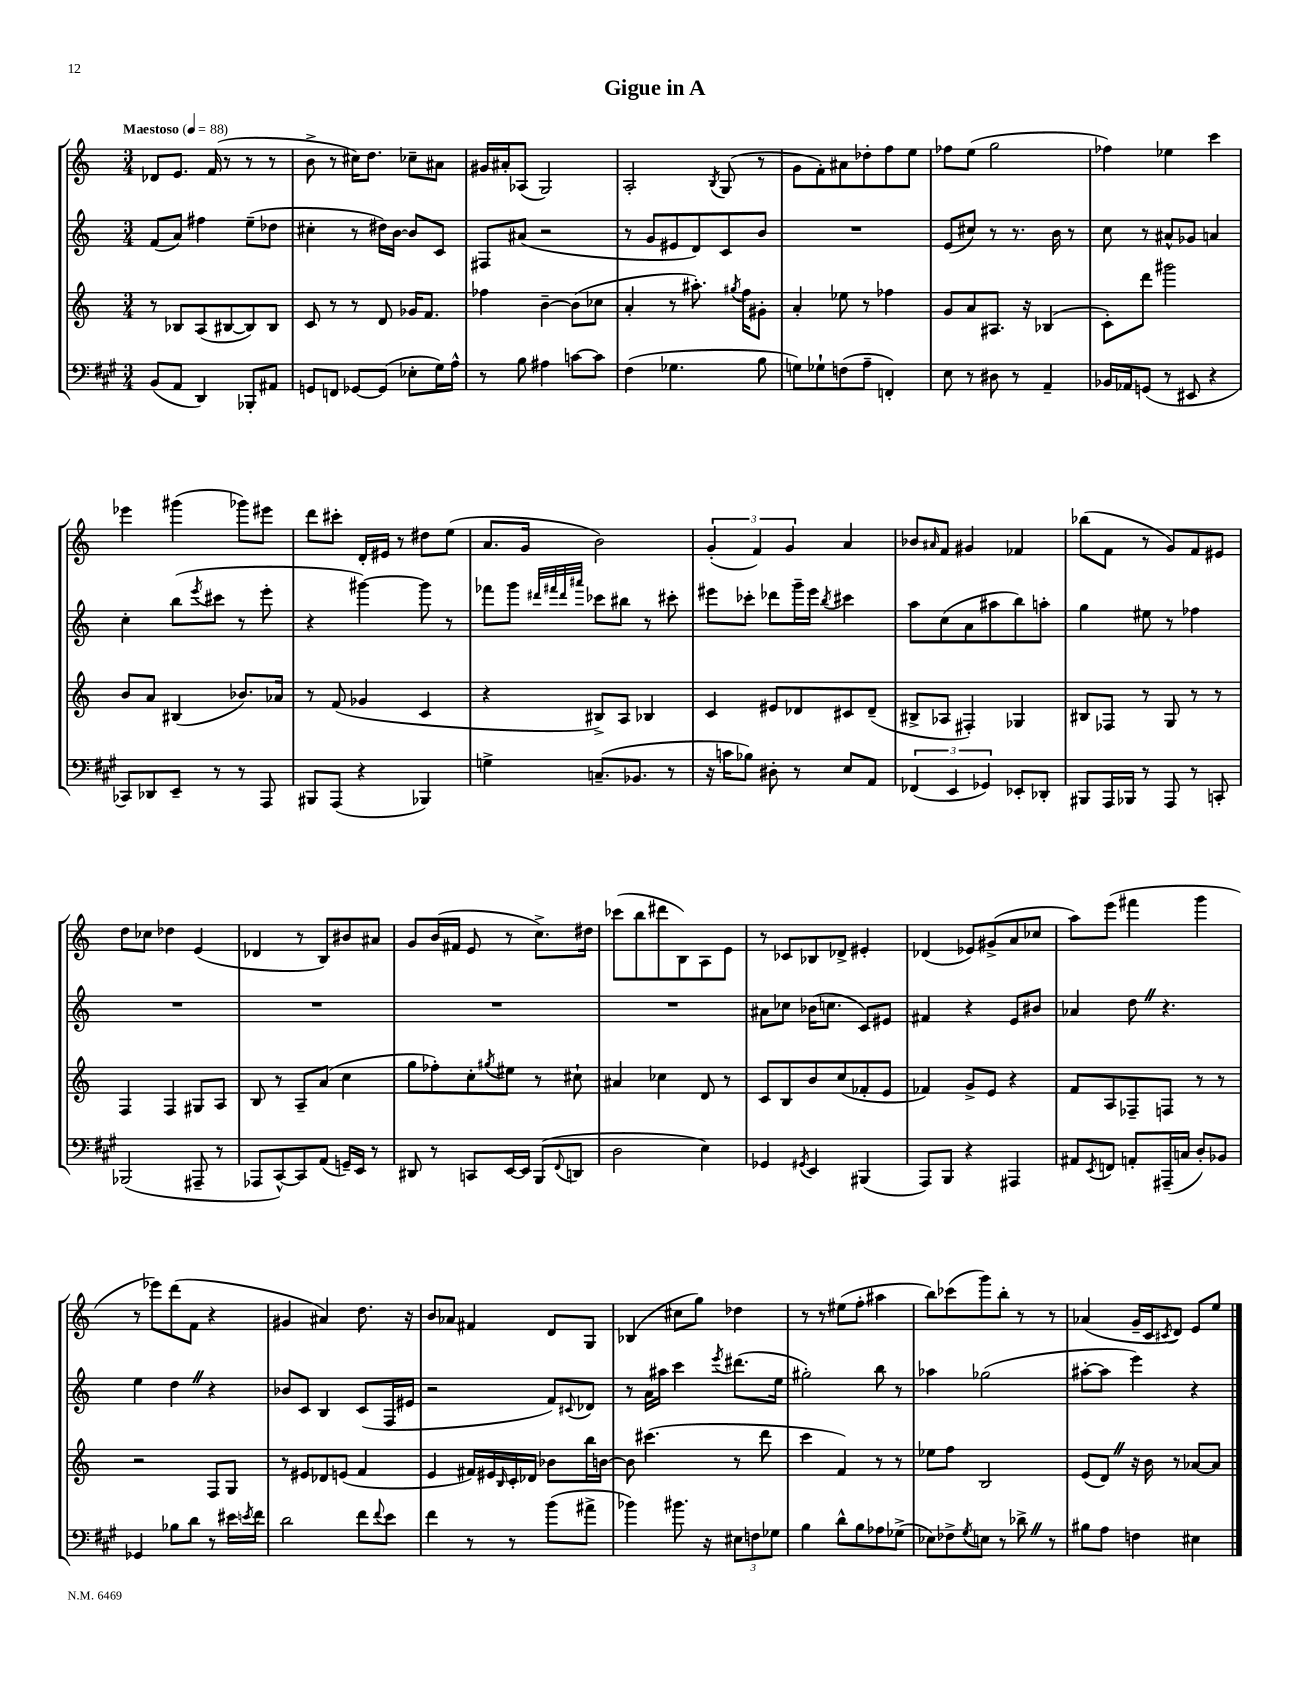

**kern	**kern	**kern	**kern
*staff4	*staff3	*staff2	*staff1
*clefF4	*clefG2	*clefG2	*clefG2
*k[f#c#g#]	*k[]	*k[]	*k[]
*M3/4	*M3/4	*M3/4	*M3/4
*MM88	*MM88	*MM88	*MM88
(8BB/L	8r	(8f/L	8d-/L
8AA/J	8B-/L	8a/J)	8.e/J
4DD/)	(8A/	4ff#\	.
.	.	.	(16f/
.	[8B#/	.	8r
8BBB-'/L	8B#/])	(8ee~\L	8r
8AA#/J	8B#/J	8dd-\J	8r
=	=	=	=
8GG/L	8c/	4cc#'\	8b^\
8FF/J	8r	.	8r
[8GG-/L	8r	8r	16cc#\LK)
.	.	.	8.dd\J
(8GG-/]J	8d/	16dd#\LL)	.
.	.	[16b\JJ	.
8E-'\L	16g-/LK	8b/]L	8cc-~\L
.	8.f/J	.	.
16G#\L)	.	8c/J	8a#\J
16A^^\JJ	.	.	.
=	=	=	=
8r	4ff-\	8F#/L	16g#/LL
.	.	.	16a#'/J
8B\	.	(8a#/J	(8A-/J
4A#\	[4b~\	2r	2G/)
[8c\L	(8b\]L	.	.
8c\]J	8cc-\J	.	.
=	=	=	=
(4F#\	4a'/	8r	2A'/
.	.	8g/L	.
4.G-\	8r	8e#/	.
.	8.aa#'\)	8d/)	.
.	.	.	8qB/
.	.	8c/	(8G/
.	8qgg#/	.	.
.	16ff\LK	.	.
8B\	8g#'\J	8b/J	8r
=	=	=	=
8G\L)	4a'/	2.r	8g\L
8G-`\	.	.	8f'\)
(8F\	8ee-\	.	8a#\
8A~\J	8r	.	8dd-'\
4FF'/)	4ff-\	.	8ff\
.	.	.	8ee\J
=	=	=	=
8E\	8g/L	(8e/L	8ff-\L
8r	8a/	8cc#/J)	(8ee\J
8D#\	8.A#/J	8r	2gg\
8r	.	8.r	.
.	16r	.	.
4AA~/	(4B-/	.	.
.	.	16b\	.
.	.	8r	.
=	=	=	=
16BB-/LL	8c'\L)	8cc\	4ff-\)
16AA-/J	.	.	.
(8GG/J	8ddd\J	8r	.
8r	2ggg#\	8a#^^/L	4ee-\
8EE#/	.	8g-/J	.
4r	.	4a/	4ccc\
=	=	=	=
8CC-/L)	8b/L	4cc'\	4eee-\
8DD-/	8a/J	.	.
8EE~/J	(4B#/	(8bb\L	(4ggg#\
.	.	8qeee/	.
8r	.	8ccc#\J	.
8r	8.b-/L)	8r	8ggg-\L)
8AAA/	.	8eee'\	8eee#\J
.	16a-/Jk	.	.
=	=	=	=
8BBB#/L	8r	4r	8ddd\L
(8AAA/J	(8f/	.	8ccc#'\J
4r	4g-/	[4ggg#\)	16d'/LL
.	.	.	16e#/JJ
.	.	.	8r
4BBB-/)	4c/	8ggg#\]	8dd#\L
.	.	8r	(8ee\J
=	=	=	=
4G^\	4r	8fff-\L	8.a/L
.	.	8ggg\J	.
.	.	.	16g/Jk
.	.	32qqddd#/LLL	.
.	.	32qqfff#/	.
.	.	32qqddd#/	.
.	.	32qqaaa#/JJJ	.
(8.C~/L	8B#^/L)	8ccc-\L	2b\)
.	8A/J	8bb#\J	.
8.BB-/J	.	.	.
.	4B-/	8r	.
8r	.	8ccc#'\	.
=	=	=	=
16r	4c/	8eee#\L	(6g'/
16c\LK	.	.	.
8B-\J)	.	8ccc-'\J	.
.	.	.	6f/)
8D#'\	8e#/L	8ddd-\L	.
.	.	.	6g/
8r	8d-/	16ggg~\L	.
.	.	16eee#\JJ	.
.	.	8qbb/	.
8E/L	8c#/	4ccc#\	4a/
8AA/J	(8d-~/J	.	.
=	=	=	=
(6FF-/	8B#^/L	8aa\L	8b-/L
.	.	.	16qqa#/
.	8A-/J	(8cc\	8f/J
6EE/	.	.	.
.	4F#'/)	8a\	4g#/
6GG-/)	.	.	.
.	.	8aa#\	.
8EE-'/L	4G-/	8bb\)	4f-/
8DD-'/J	.	8aa'\J	.
=	=	=	=
8BBB#/L	8B#/L	4gg\	(8bb-\L
16AAA/L	8F-/J	.	8f\J
16BBB-/JJ	.	.	.
8r	8r	8ee#\	8r
8AAA/	8G/	8r	8g/L)
8r	8r	4ff-\	8f/
8CC'/	8r	.	8e#/J
=	=	=	=
(2BBB-/	4F/	2.r	8dd\L
.	.	.	8cc-\J
.	4F/	.	4dd-\
8AAA#~/	8G#/L	.	(4e/
8r	8A/J	.	.
=	=	=	=
8AAA-/L	8B/	2.r	4d-/
[8CC#^^/)	8r	.	.
8CC#/]	8A~/L	.	8r
(8AA/J	(8a/J	.	8B/L)
16GG~/LL)	4cc\	.	8b#/
16EE/JJ	.	.	.
8r	.	.	8a#/J
=	=	=	=
8DD#/	8gg\L	2.r	8g/L
8r	8ff-'\)	.	(16b/L
.	.	.	16f#/JJ
8CC/L	8cc'\	.	8e/
.	8qgg#/	.	.
[16EE/L	8ee#\J	.	8r
16EE/]JJ	.	.	.
(8BBB/L	8r	.	8.cc^\L)
8qqFF#/	.	.	.
8DD/J	8cc#`\	.	.
.	.	.	16dd#\Jk
=	=	=	=
2D\	4a#/	2.r	(8ccc-\L
.	.	.	8bb\
.	4cc-\	.	8ddd#\
.	.	.	8B\)
4E\)	8d/	.	8A\
.	8r	.	8e\J
=	=	=	=
4GG-/	8c/L	8a#\L	8r
.	8B/	8cc-\J	8c-/L
8qGG#/	.	.	.
4EE/	8b/	(16b-\LK	8B-/
.	.	8.cc\J	.
.	(8cc/	.	8d-^/J
(4BBB#/	8f-'/	8c/L)	4e#'/
.	8e/J	8e#/J	.
=	=	=	=
8AAA/L)	4f-/)	4f#/	(4d-/
8BBB/J	.	.	.
4r	8g^/L	4r	8e-/L)
.	8e/J	.	(8g#^/
4AAA#/	4r	8e/L	8a/
.	.	8b#/J	8cc-/J
=	=	=	=
8AA#/L	8f/L	4a-/	8aa\L)
8qEE/	.	.	.
8FF/J	8A/	.	(8eee\J
8AA'/L	8F-~/	8dd\	4fff#\
(16AAA#~/L	8F/J	4.r	.
16C/JJ	.	.	.
8D'/L)	8r	.	4ggg\
8BB-/J	8r	.	.
=	=	=	=
4GG-/	2r	4ee\	8r
.	.	.	8eee-\L)
8B-\L	.	4dd\	(8ddd\
8d\J	.	.	8f\J
8r	8F/L	4r	4r
16e#\LL	8G/J	.	.
8qe/	.	.	.
16f#\JJ	.	.	.
=	=	=	=
2d\	8r	8b-/L	4g#/
.	8e#/L	8c/J	.
.	8d-/	4B/	4a#/)
.	(8e/J	.	.
8f#\L	4f/	(8c/L	8.dd\
8qqf#/	.	.	.
8e\J	.	16F/L	.
.	.	16e#/JJ	16r
=	=	=	=
4f#\	4e/	2r	8b/L
.	.	.	8a-/J
8r	16f#/LL)	.	4f#/
.	16e#/	.	.
.	16qqB/	.	.
8r	16c'/	.	.
.	16d-/JJ	.	.
(8b\L	8b-\L	8f/L)	8d/L
.	.	8qqc#/	.
8a#^\J	16bb\L	8d-/J	8G/J
.	[16b\JJ	.	.
=	=	=	=
4b-\)	8b\]	8r	(4B-/
.	(4.ccc#\	16a\LL	.
.	.	16aa#\JJ	.
8.b#\	.	4ccc\	8cc#\L
.	.	.	8gg\J)
16r	.	.	.
.	.	8qeee/	.
12E#\L	8r	(8.ddd#\L	4dd-\
12F\	.	.	.
.	8ddd\	.	.
12G-\J	.	.	.
.	.	16ee\Jk	.
=	=	=	=
4B\	4ccc\	2gg#'\)	8r
.	.	.	8r
8d^^\L	4f/)	.	(8ee#\L
8B\	.	.	8ff'\J
8A-\	8r	8bb\	4aa#\
(8G-^\J	8r	8r	.
=	=	=	=
8E-\L)	8ee-\L	4aa-\	8bb\L)
8F-^\	8ff\J	.	(8ccc-\
8qG#/	.	.	.
8E\J	2B/	(2gg-\	8ggg\)
8r	.	.	8bb'\J
8d-^\	.	.	8r
8r	.	.	8r
=	=	=	=
8B#\L	(8e/L	[8aa#'\L	(4a-/
8A\J	8d/J)	8aa#\]J	.
4F\	16r	4eee\)	16g~/LL
.	16b\	.	16c/J
.	.	.	8qc#/
.	8r	.	8d/J)
4E#\	[8a-/L	4r	8e/L
.	8a-/]J	.	8ee/J
==	==	==	==
*-	*-	*-	*-
